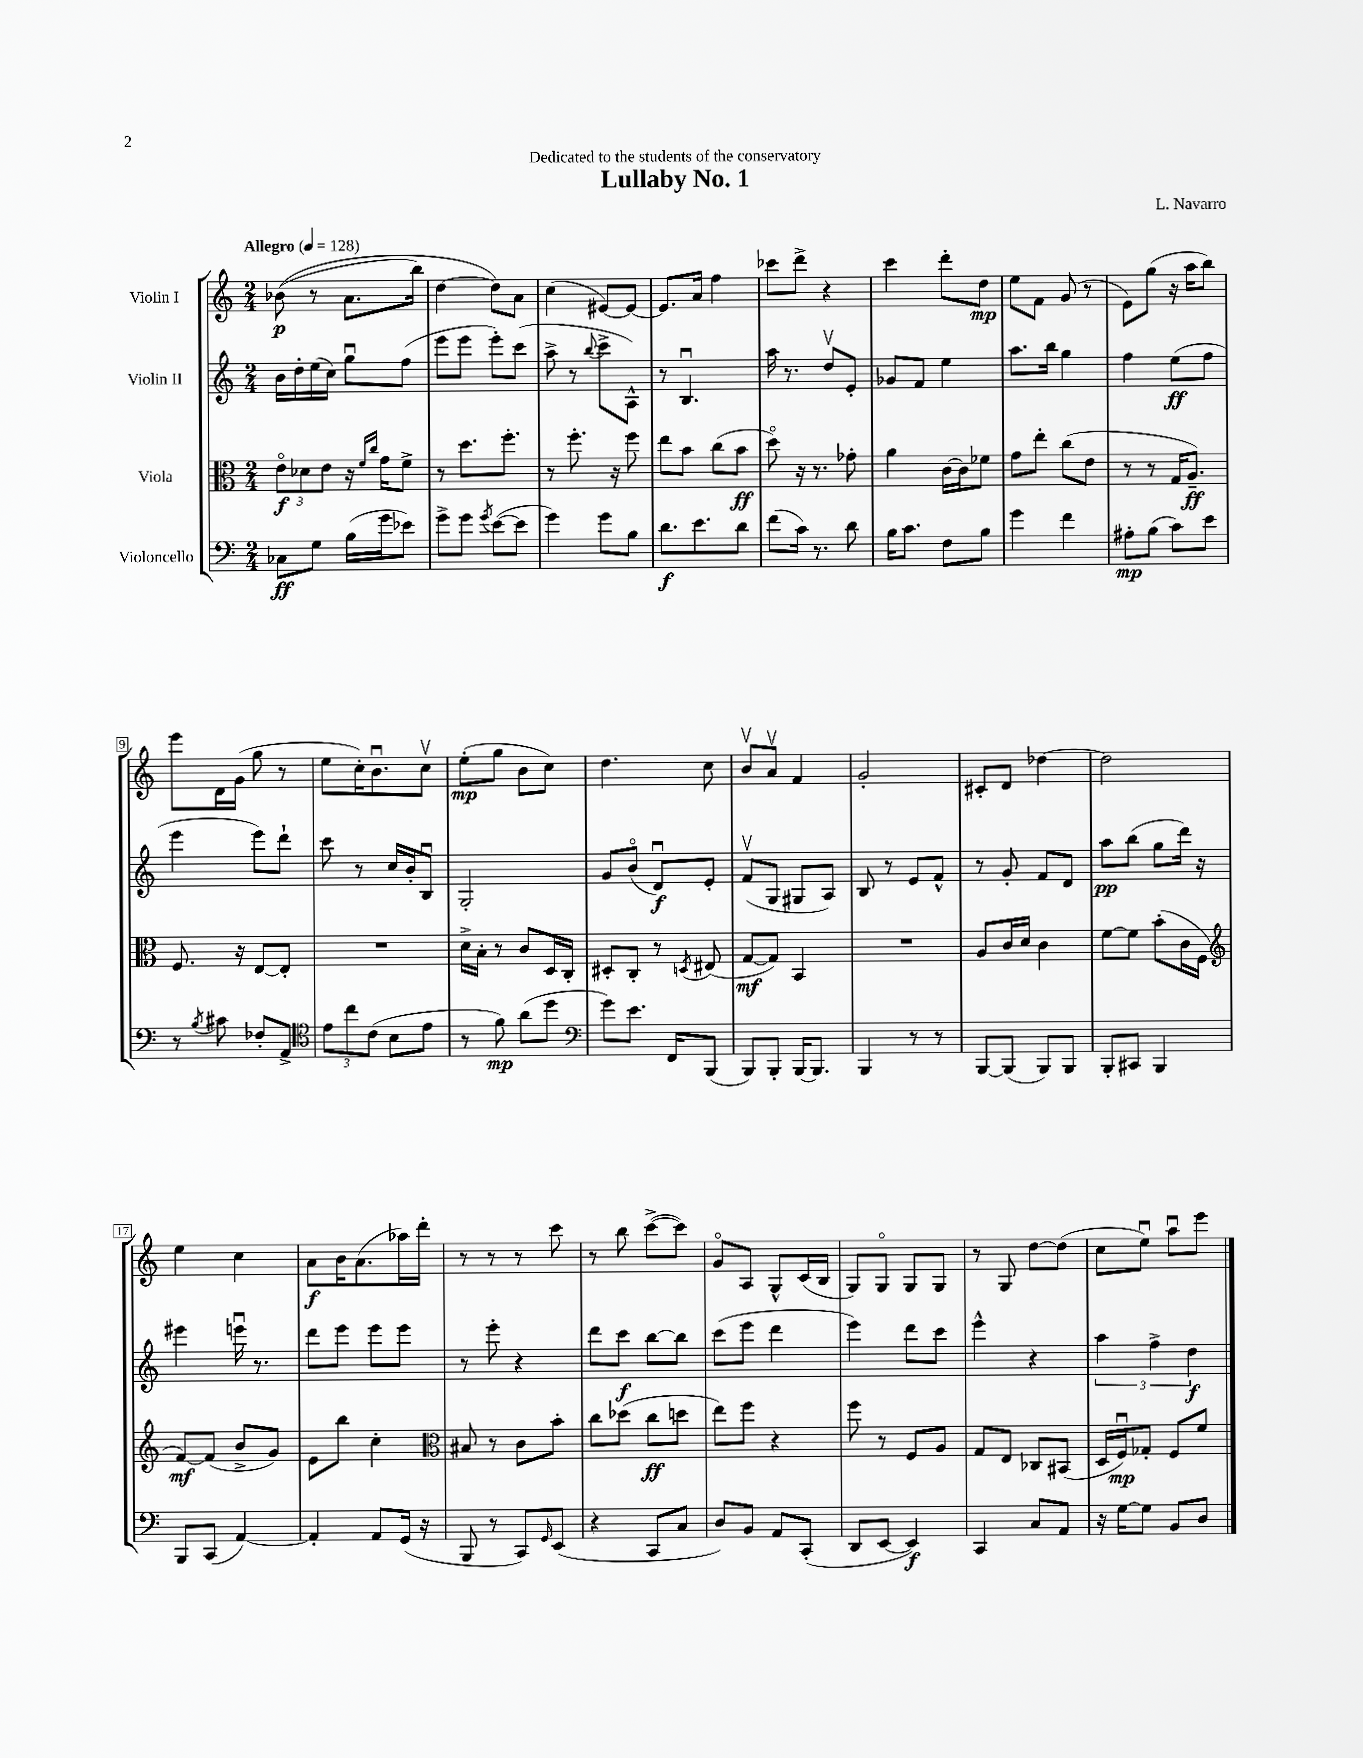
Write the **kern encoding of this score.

**kern	**dynam	**kern	**dynam	**kern	**dynam	**kern	**dynam
*part4	*part4	*part3	*part3	*part2	*part2	*part1	*part1
*staff4	*staff4	*staff3	*staff3	*staff2	*staff2	*staff1	*staff1
*I"Violoncello	*	*I"Viola	*	*I"Violin II	*	*I"Violin I	*
*clefF4	*	*clefC3	*	*clefG2	*	*clefG2	*
*k[]	*	*k[]	*	*k[]	*	*k[]	*
*M2/4	*	*M2/4	*	*M2/4	*	*M2/4	*
*MM128	*	*MM128	*	*MM128	*	*MM128	*
=1	=1	=1	=1	=1	=1	=1	=1
!	!	!	!	!	!	!LO:TX:a:B:t=Allegro	!
8C-X\L	ff	12e\L	f	16b\LL	.	((8b-X\	p
.	.	.	.	16dd'\	.	.	.
.	.	12d-X\	.	.	.	.	.
8G\J	.	.	.	(16ee\	.	8r	.
.	.	12e\J	.	.	.	.	.
.	.	.	.	16cc\JJ)	.	.	.
(16B\LL	.	16r	.	8ggu\L	.	8.a\L	.
.	.	16qqf/LL	.	.	.	.	.
.	.	16qqcc/JJ	.	.	.	.	.
16g\J	.	16g\KL	.	.	.	.	.
8e-X\J)	.	8f^\J	.	(8ff\J	.	.	.
.	.	.	.	.	.	16bb\Jk)	.
=2	=2	=2	=2	=2	=2	=2	=2
8g^\L	.	8r	.	8eee\L	.	[4dd\	.
8g\J	.	8.dd\L	.	8eee\J	.	.	.
8qg/	.	.	.	.	.	.	.
([8e\L	.	.	.	8eee'\L)	.	8dd\L])	.
.	.	8.ff'\J	.	.	.	.	.
8e\J]	.	.	.	(8ccc\J	.	8a\J	.
=3	=3	=3	=3	=3	=3	=3	=3
4g\)	.	8r	.	8aa^\	.	(4cc\	.
.	.	8.ff'\	.	8r	.	.	.
.	.	.	.	8qqbb/	.	.	.
8g\L	.	.	.	8ccc^\L	.	[8e#X/L)	.
.	.	16r	.	.	.	.	.
8B\J	.	8ff\	.	8A^^\J)	.	8e#/J_	.
=4	=4	=4	=4	=4	=4	=4	=4
8.d\L	f	8ee\L	.	8r	.	8.e#/L]	.
.	.	8b\J	.	4.Bu/	.	.	.
8.e\	.	.	.	.	.	16a/Jk	.
.	.	(8cc\L	.	.	.	4ff\	.
8d\J	.	8b\J	ff	.	.	.	.
=5	=5	=5	=5	=5	=5	=5	=5
(8f\L	.	8dd\)	.	16aa\	.	8ccc-X\L	.
.	.	.	.	8.r	.	.	.
16c\Jk)	.	16r	.	.	.	8ddd^\J	.
8.r	.	8.r	.	.	.	.	.
.	.	.	.	8ddv/L	.	4r	.
8d\	.	8g-X'\	.	8e'/J	.	.	.
=6	=6	=6	=6	=6	=6	=6	=6
16B\KL	.	4a\	.	8g-X/L	.	4ccc\	.
8.c\J	.	.	.	.	.	.	.
.	.	.	.	8f/J	.	.	.
8F\L	.	[16c\LL	.	4ee\	.	8ddd'\L	.
.	.	16c\J]	.	.	.	.	.
8B\J	.	8f-X\J	.	.	.	8dd\J	mp
=7	=7	=7	=7	=7	=7	=7	=7
4g\	.	8g\L	.	8.aa\L	.	8ee\L	.
.	.	8ee'\J	.	.	.	8f\J	.
.	.	.	.	16bb\Jk	.	.	.
4f\	.	(8cc\L	.	4gg\	.	(8g/	.
.	.	8e\J	.	.	.	8r	.
=8	=8	=8	=8	=8	=8	=8	=8
8A#X'\L	mp	8r	.	4ff\	.	8e\L)	.
(8B\J	.	8r	.	.	.	(8gg\J	.
8c\L)	.	16G/KL	.	(8ee\L	ff	16r	.
.	.	8.A~/J)	ff	.	.	16aa\KL	.
8e\J	.	.	.	8ff\J	.	8bb\J)	.
!!LO:LB:g=z
=9	=9	=9	=9	=9	=9	=9	=9
8r	.	8.F/	.	4eee\	.	8eee\L	.
8qB/	.	.	.	.	.	.	.
8c#X\	.	.	.	.	.	16d\L	.
.	.	16r	.	.	.	(16g\JJ	.
8F-X'/L	.	[8E/L	.	8eee\L)	.	8gg\	.
8AA^/J	.	8E'/J]	.	8ddd`\J	.	8r	.
=10	=10	=10	=10	=10	=10	=10	=10
*clefC4	*	*	*	*	*	*	*
12e\L	.	2r	.	8ccc\	.	8ee\L	.
12cc\	.	.	.	.	.	.	.
.	.	.	.	8r	.	16cc'\K)	.
(12c\J	.	.	.	.	.	.	.
.	.	.	.	.	.	8.bu\	.
8B\L	.	.	.	16cc/LL	.	.	.
.	.	.	.	16b'/J	.	.	.
8e\J	.	.	.	8Bu/J	.	8ccv\J	.
=11	=11	=11	=11	=11	=11	=11	=11
8r	.	16d^\LL	.	2G'/	.	(8ee'\L	mp
.	.	16B'\JJ	.	.	.	.	.
8f\)	mp	8r	.	.	.	8gg\J	.
(8a\L	.	8c/L	.	.	.	8b\L	.
8dd\J	.	16D/L	.	.	.	8cc\J)	.
.	.	16C'/JJ	.	.	.	.	.
=12	=12	=12	=12	=12	=12	=12	=12
*clefF4	*	*	*	*	*	*	*
8g\L)	.	8D#X'/L	.	8g/L	.	4.dd\	.
8.e\J	.	8C'/J	.	(8b/J	.	.	.
.	.	8r	.	8du/L)	f	.	.
16FF/KL	.	.	.	.	.	.	.
.	.	8qDn/	.	.	.	.	.
(8BBB/J	.	(8E#X/	.	8e'/J	.	8cc\	.
=13	=13	=13	=13	=13	=13	=13	=13
8BBB/L)	.	[8G/L	mf	(8fv/L	.	8bv/L	.
8BBB'/J	.	8G/J])	.	8G/J	.	8av/J	.
[16BBB/KL	.	4BB/	.	8G#X/L	.	4f/	.
8.BBB/J]	.	.	.	.	.	.	.
.	.	.	.	8A/J)	.	.	.
=14	=14	=14	=14	=14	=14	=14	=14
4BBB/	.	2r	.	8B/	.	2g'/	.
.	.	.	.	8r	.	.	.
8r	.	.	.	8e/L	.	.	.
8r	.	.	.	8f^^/J	.	.	.
=15	=15	=15	=15	=15	=15	=15	=15
[8BBB/L	.	8A/L	.	8r	.	8c#X'/L	.
(8BBB/J]	.	16c/L	.	8g'/	.	8d/J	.
.	.	16d/JJ	.	.	.	.	.
8BBB/L)	.	4c\	.	8f/L	.	[4dd-X\	.
8BBB/J	.	.	.	8d/J	.	.	.
=16	=16	=16	=16	=16	=16	=16	=16
8BBB'/L	.	[8f\L	.	8aa\L	pp	2dd-\]	.
8CC#X/J	.	8f\J]	.	(8bb\J	.	.	.
4BBB/	.	(8b'\L	.	8gg\L	.	.	.
.	.	16c\L	.	16ddd\Jk)	.	.	.
.	.	16F\JJ	.	16r	.	.	.
!!LO:LB:g=z
=17	=17	=17	=17	=17	=17	=17	=17
*	*	*clefG2	*	*	*	*	*
8BBB/L	.	[8f/L)	mf	4eee#X\	.	4ee\	.
(8CC/J	.	(8f/J]	.	.	.	.	.
[4AA/)	.	8b^/L	.	16eeenu\	.	4cc\	.
.	.	.	.	8.r	.	.	.
.	.	8g/J)	.	.	.	.	.
=18	=18	=18	=18	=18	=18	=18	=18
4AA'/]	.	8e\L	.	8ddd\L	.	8a\L	f
.	.	8bb\J	.	8eee\J	.	16b\K	.
.	.	.	.	.	.	(8.a\	.
8AA/L	.	4cc'\	.	8eee\L	.	.	.
(16GG/Jk	.	.	.	8eee\J	.	16aa-X\L)	.
16r	.	.	.	.	.	16ddd'\JJ	.
=19	=19	=19	=19	=19	=19	=19	=19
*	*	*clefC3	*	*	*	*	*
8BBB/	.	8B#X/	.	8r	.	8r	.
8r	.	8r	.	8eee'\	.	8r	.
8CC/L)	.	8c\L	.	4r	.	8r	.
16qqGG/	.	.	.	.	.	.	.
(8EE/J	.	8b'\J	.	.	.	8ccc\	.
=20	=20	=20	=20	=20	=20	=20	=20
4r	.	8cc\L	.	8ddd\L	.	8r	.
.	.	(8dd-X\J	.	8ccc\J	f	8bb\	.
8CC/L	.	8cc\L	ff	[8bb\L	.	([8ccc^\L	.
8C/J	.	8ddn\J	.	8bb\J]	.	8ccc\J])	.
=21	=21	=21	=21	=21	=21	=21	=21
8D/L)	.	8ee\L)	.	(8ccc\L	.	8g/L	.
8BB/J	.	8ff\J	.	8eee\J	.	8A/J	.
8AA/L	.	4r	.	4ddd\	.	8G^^/L	.
(8CC'/J	.	.	.	.	.	(16c/L	.
.	.	.	.	.	.	16B/JJ	.
=22	=22	=22	=22	=22	=22	=22	=22
8DD/L	.	8ff\	.	4eee\)	.	8G/L)	.
[8EE/J	.	8r	.	.	.	8G/J	.
4EE/])	f	8F/L	.	8ddd\L	.	8G/L	.
.	.	8A/J	.	8ccc\J	.	8G/J	.
=23	=23	=23	=23	=23	=23	=23	=23
4CC/	.	8G/L	.	4eee^^\	.	8r	.
.	.	8E/J	.	.	.	8G/	.
8C/L	.	8C-X/L	.	4r	.	[8dd\L	.
8AA/J	.	(8BB#X/J	.	.	.	(8dd\J]	.
=24	=24	=24	=24	=24	=24	=24	=24
16r	.	16D/LL	.	6aa\	.	8cc\L	.
[16G\KL	.	16Fu/J)	mp	.	.	.	.
8G\J]	.	8G-X'/J	.	.	.	8eeu\J)	.
.	.	.	.	6ff^\	.	.	.
8BB/L	.	8F/L	.	.	.	8aau\L	.
.	.	.	.	6dd\	f	.	.
8D/J	.	8f/J	.	.	.	8eee\J	.
==	==	==	==	==	==	==	==
*-	*-	*-	*-	*-	*-	*-	*-
